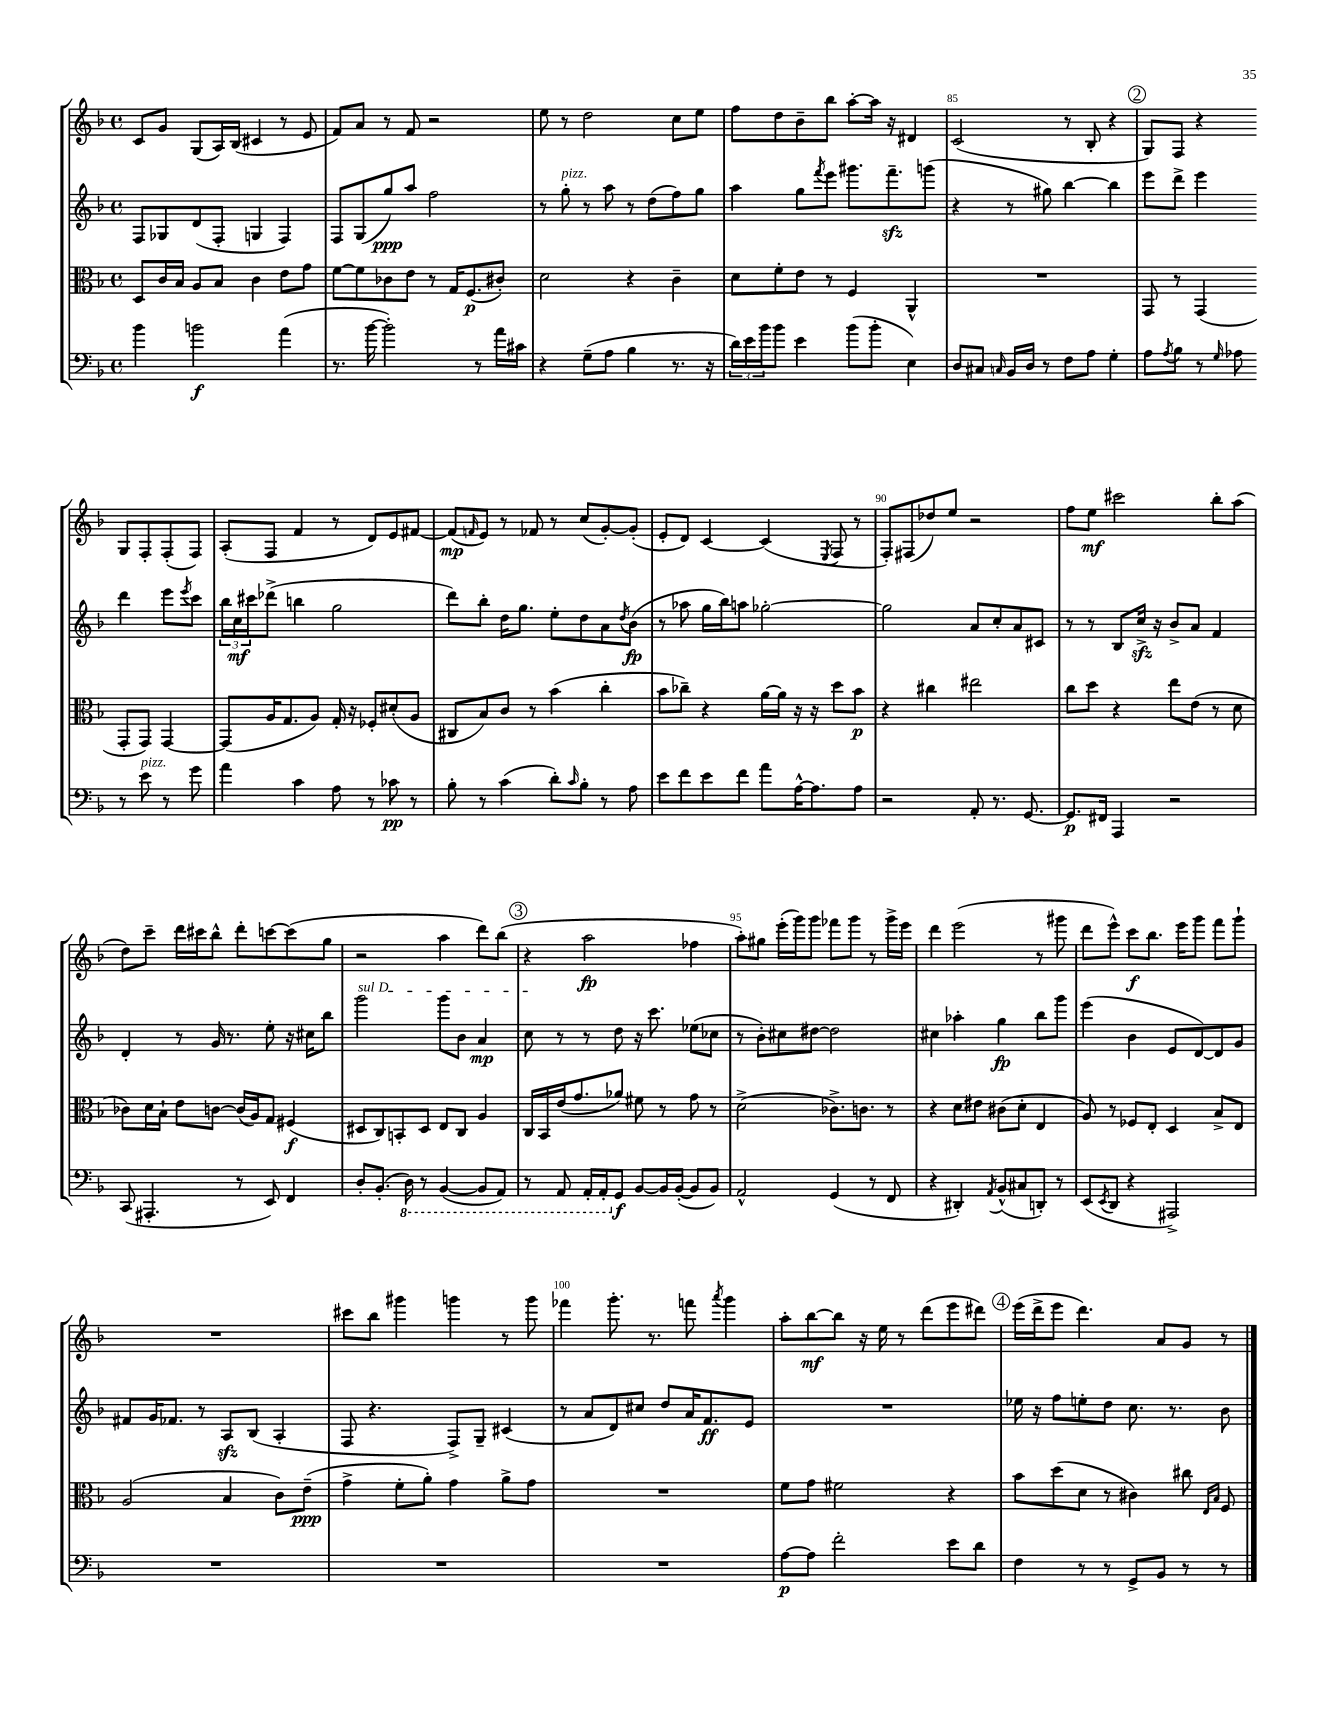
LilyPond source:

<<
\new StaffGroup <<
\new Staff = "s0" {
    \clef treble \key f \major \defaultTimeSignature \time 4/4
    c'8 g'8 g8( a16) bes16( cis'4 r8 e'8 |
    f'8) a'8 r8 f'8 r2 |
    e''8 r8 d''2 c''8 e''8 |
    f''8 d''8 bes'8-- bes''8 a''8~-. a''16 r16 dis'4 |
    c'2( r8 bes8-. r4 |
    \mark \markup { \circle "2" } g8) f8 r4 g8 f8-. f8-.( f8) |
    a8-.( f8 f'4 r8 d'8) e'8 fis'8~ |
    fis'8\mp( \grace { f'16 } e'8) r8 fes'8 r8 c''8( g'8~-.) g'8-.( |
    e'8-. d'8) c'4~ c'4( \acciaccatura { e8 } f8 r8 |
    f8-.) fis8( des''8) e''8 r2 |
    f''8 e''8\mf cis'''2 bes''8-. a''8( |
    d''8) c'''8-- d'''16 cis'''16 bes''8-^ d'''8-. c'''8~ c'''8( g''8 |
    r2 a''4 d'''8) bes''8( |
    \mark \markup { \circle "3" } r4 a''2\fp fes''4 |
    a''8-.) gis''8 e'''16-.( g'''16) g'''8 fes'''8 g'''8 r8 g'''16-> e'''16 |
    d'''4 e'''2( r8 gis'''8 |
    d'''8 e'''8-^) c'''8\f bes''8. e'''16 g'''8 f'''8 g'''8-! |
    R1 |
    cis'''8 bes''8 gis'''4 g'''4 r8 g'''8 |
    fes'''4 g'''8.-. r8. f'''8 \acciaccatura { a'''8 } g'''4 |
    a''8-. bes''8~\mf bes''8 r16 e''16 r8 d'''8( e'''8 dis'''8) |
    \mark \markup { \circle "4" } e'''16( d'''16-> e'''8 d'''4.) a'8 g'8 r8 \bar "|." |
}
\new Staff = "s1" {
    \clef treble \key f \major \defaultTimeSignature \time 4/4
    f8 ges8 d'8( f8-. g4 f4) |
    f8 g8( g''8\ppp) a''8 f''2 |
    r8 g''8-.^\markup { \italic "pizz." } r8 a''8 r8 d''8( f''8) g''8 |
    a''4 g''8 \acciaccatura { f'''8 } e'''8 gis'''8. f'''8.--\sfz g'''8( |
    r4 r8 gis''8) bes''4~ bes''4 |
    \mark \markup { \circle "2" } e'''8 d'''8-> e'''4 d'''4 e'''8 \acciaccatura { e'''8 } c'''8 |
    \tuplet 3/2 { bes''16 c''16\mf cis'''16 } des'''8->( b''4 g''2 |
    d'''8) bes''8-. d''16 g''8. e''8-. d''8 a'8 \acciaccatura { d''8 } bes'8\fp( |
    r8 aes''8 g''16 bes''16) a''8 ges''2~-. |
    ges''2 a'8 c''8-. a'8 cis'8 |
    r8 r8 bes8 c''16->\sfz r16 bes'8-> a'8 f'4 |
    d'4-. r8 g'16 r8. e''8-. r16 cis''16 bes''8 |
    \once \override TextSpanner.bound-details.left.text = \markup { \italic "sul D" } g'''2\startTextSpan g'''8 bes'8 a'4\mp |
    \mark \markup { \circle "3" } c''8\stopTextSpan r8 r8 d''8 r16 c'''8. ees''8( ces''8 |
    r8 bes'8-.) cis''8 dis''8~ dis''2 |
    cis''4 aes''4-. g''4\fp bes''8 g'''8 |
    e'''4( bes'4 e'8 d'8~) d'8 g'8 |
    fis'8 g'16 fes'8. r8 a8\sfz bes8( a4-. |
    f8 r4. f8->) g8-- cis'4( |
    r8 a'8 d'8) cis''8 d''8 a'16 f'8.\ff e'8 |
    R1 |
    \mark \markup { \circle "4" } ees''16 r16 f''8 e''8-. d''8 c''8. r8. bes'8 \bar "|." |
}
\new Staff = "s2" {
    \clef alto \key f \major \defaultTimeSignature \time 4/4
    d8 c'16 bes16 a8 bes8 c'4 e'8 g'8 |
    f'8~ f'8 ces'8 e'8 r8 g16 f8.\p( cis'8-.) |
    d'2 r4 c'4-- |
    d'8 f'8-. e'8 r8 f4 a,4-^ |
    R1 |
    \mark \markup { \circle "2" } g,8 r8 g,4( g,8-. g,8) g,4~ |
    g,8( a16 g8. a8) g16-. r16 fes8-. dis'8-.( a8 |
    cis8 bes8) c'8 r8 bes'4( c''4-. |
    bes'8 ces''8--) r4 a'16~ a'16 r16 r16 d''8 bes'8\p |
    r4 cis''4 eis''2 |
    c''8 d''8 r4 e''8 e'8( r8 d'8 |
    ces'8) d'16 bes16-! e'8 c'8~ c'16( a16) g8 fis4\f( |
    dis8 c8) b,8-. dis8 e8 c8 a4 |
    \mark \markup { \circle "3" } c16 bes,16 e'16( g'8. aes'8) fis'8 r8 g'8 r8 |
    d'2->( ces'8.->) c'8. r8 |
    r4 d'8 eis'8 cis'8( d'8-. e4 |
    a8) r8 fes8 e8-. d4 bes8-> e8 |
    a2( bes4 c'8) e'8--\ppp( |
    g'4-> f'8-. a'8-.) g'4 a'8-> g'8 |
    R1 |
    f'8 g'8 fis'2 r4 |
    \mark \markup { \circle "4" } bes'8 d''8( d'8 r8 cis'4) cis''8 \grace { e16 bes16 } f8 \bar "|." |
}
\new Staff = "s3" {
    \clef bass \key f \major \defaultTimeSignature \time 4/4
    bes'4 b'2\f a'4( |
    r8. bes'16~ bes'2-.) r8 a'16 cis'16 |
    r4 g8--( a8 bes4 r8. r16 |
    \tuplet 3/2 { d'16) e'16 bes'16 } bes'8 e'4 bes'8( bes'8-. e4) |
    d8 cis8 \grace { c16 } bes,16 d16 r8 f8 a8 g4-. |
    \mark \markup { \circle "2" } a8 \acciaccatura { a8 } bes8 r8 \grace { g16 } aes8 r8 e'8^\markup { \italic "pizz." } r8 g'8 |
    a'4 c'4 a8 r8 ces'8\pp r8 |
    bes8-. r8 c'4( d'8-.) \grace { c'16 } bes8-. r8 a8 |
    e'8 f'8 e'8 f'8 a'8 a16~-^ a8. a8 |
    r2 a,8-. r8. g,8.~ |
    g,8.\p fis,16 a,,4 r2 |
    c,8( ais,,4.-. r8 e,8) f,4 |
    d8-. bes,8.-.( \ottava #-1 d,16) r8 bes,,4~( bes,,8 a,,8) |
    \mark \markup { \circle "3" } r8 a,,8 a,,16-. a,,16-. \ottava #0 g,8\f bes,8~ bes,16 bes,16~-.( bes,8 bes,8) |
    a,2-^ g,4( r8 f,8 |
    r4 dis,4-.) \acciaccatura { a,8 } bes,8-^( cis8 d,8-.) r8 |
    e,8( \acciaccatura { e,8 } d,8 r4 ais,,2->) |
    R1 |
    R1 |
    R1 |
    a8~\p a8 f'2-. e'8 d'8 |
    \mark \markup { \circle "4" } f4 r8 r8 g,8-> bes,8 r8 r8 \bar "|." |
}
>>
>>
\layout { \context { \Score currentBarNumber = #81 \override BarNumber.break-visibility = ##(#f #t #t) barNumberVisibility = #(every-nth-bar-number-visible 5) } }
